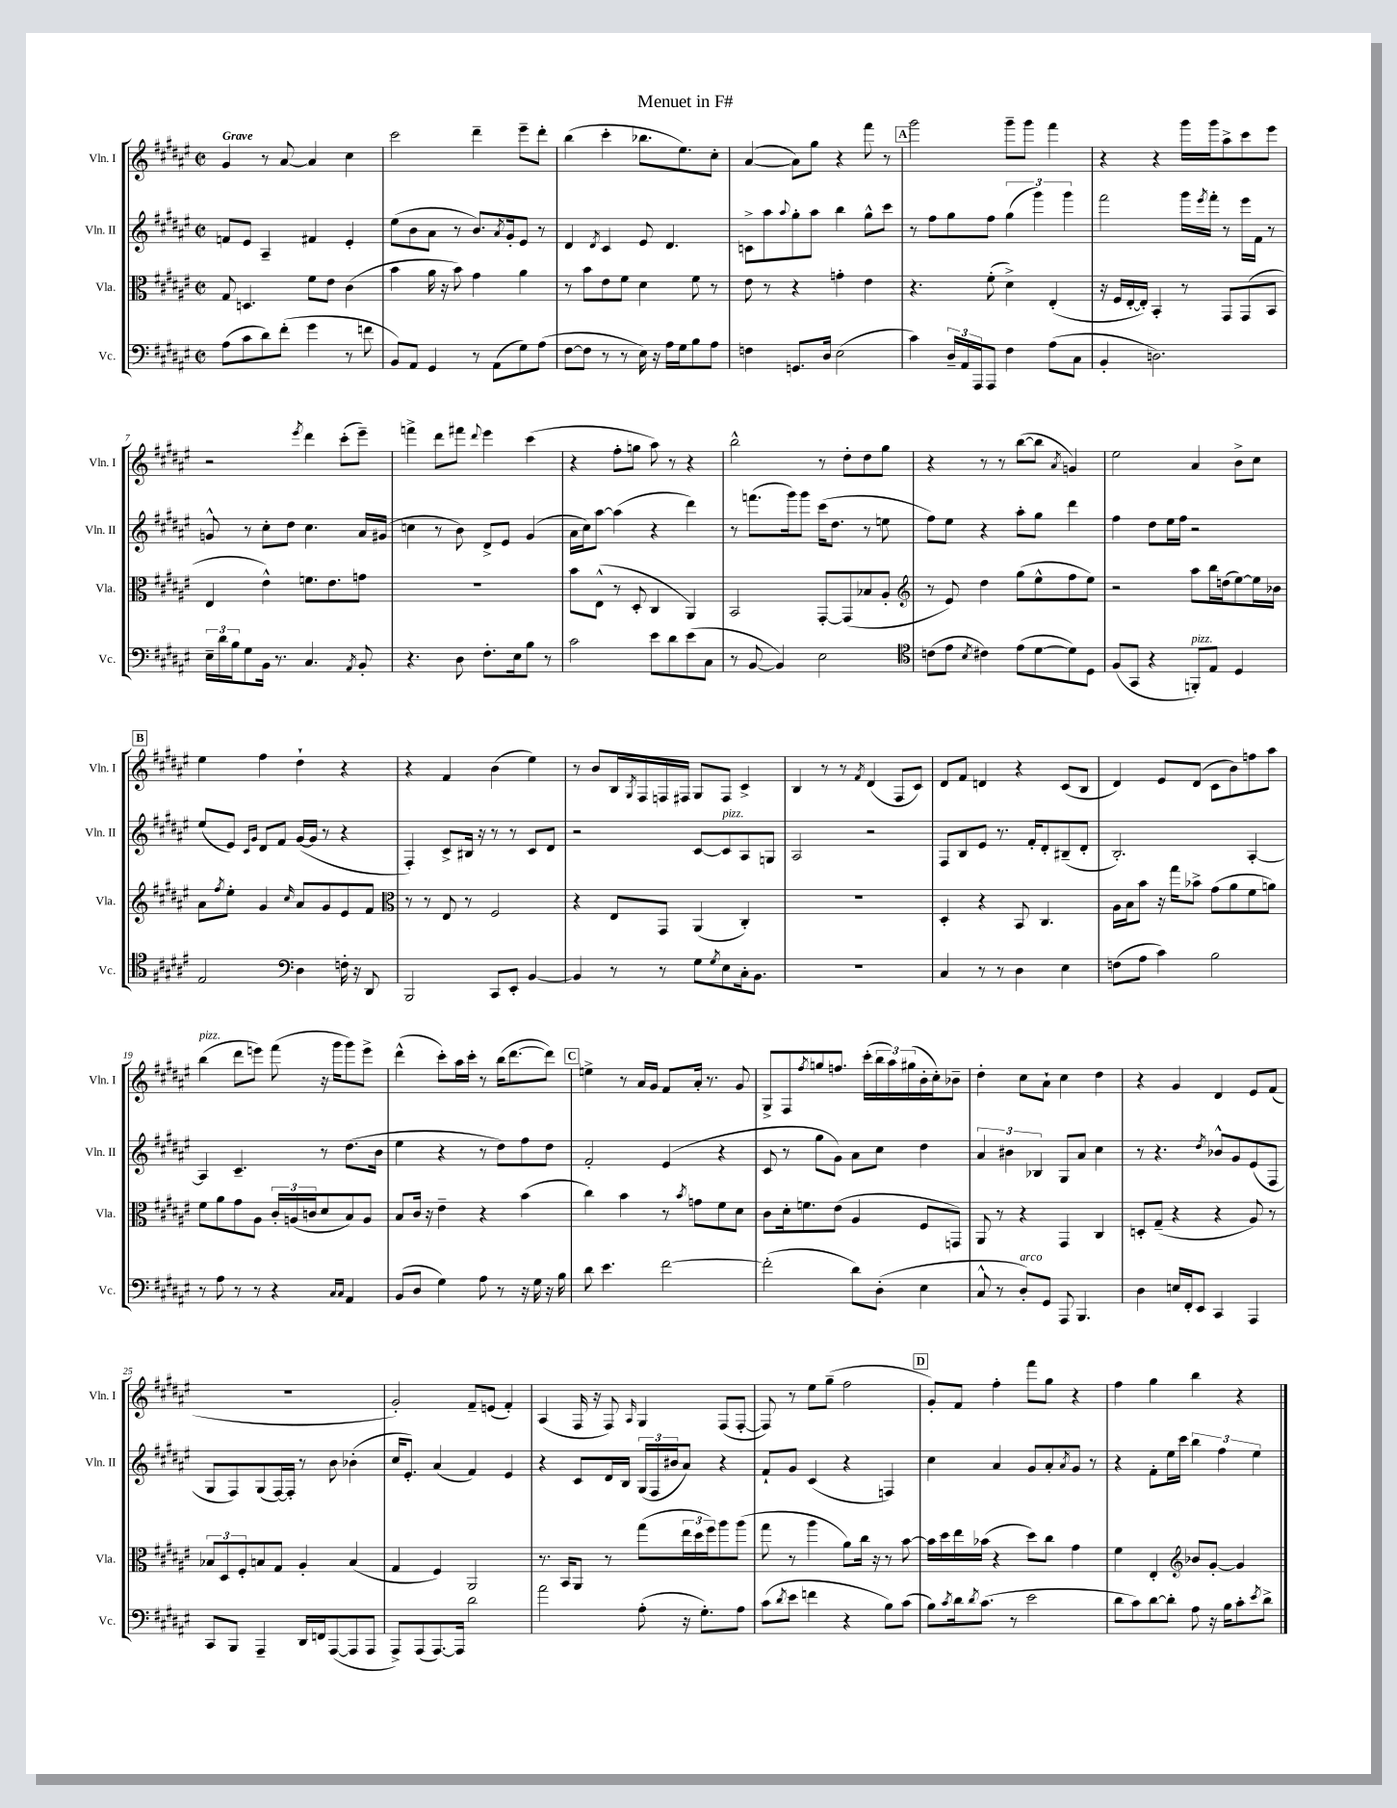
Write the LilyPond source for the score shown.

\header { title = "Menuet in F#" }
<<
\new StaffGroup <<
\new Staff = "s0" \with { instrumentName = "Vln. I" shortInstrumentName = "Vln. I" } {
    \clef treble \key fis \major \defaultTimeSignature \time 2/2 \tempo "Grave"
    gis'4 r8 ais'8~ ais'4 cis''4 |
    cis'''2 dis'''4-- eis'''8-- dis'''8-. |
    b''4( cis'''4-. bes''8. eis''8.) cis''8-. |
    ais'4~( ais'8) gis''8 r4 fis'''8 r8 |
    \mark \markup { \box "A" } gis'''2 gis'''8-- gis'''8 fis'''4 |
    r4 r4 gis'''16 gis'''16 ais''8-> cis'''8 eis'''8 |
    r2 \acciaccatura { eis'''8 } dis'''4 cis'''8-.( eis'''8--) |
    f'''4-> dis'''8 fis'''8 \appoggiatura { dis'''8 } eis'''4 cis'''4( |
    r4 fis''8-. g''8 ais''8) r8 r4 |
    b''2-^ r8 dis''8-. dis''8 gis''8 |
    r4 r8 r8 b''8~( b''8 \acciaccatura { ais'8 } g'4) |
    eis''2 ais'4 b'8-> cis''8 |
    \mark \markup { \box "B" } eis''4 fis''4 dis''4-! r4 |
    r4 fis'4 b'4( eis''4) |
    r8 b'8 b16 \acciaccatura { gis8 } fis16 f16 fis16 gis8 fis8 cis'4-> |
    b4 r8 r8 \acciaccatura { fis'8 } dis'4( fis8 cis'8) |
    dis'8 fis'8 d'4 r4 cis'8( b8 |
    dis'4) eis'8 dis'8( cis'8 b'8) f''8 ais''8 |
    b''4^\markup { \italic "pizz." }( dis'''8 e'''8) fis'''8( r16 gis'''16 gis'''8) e'''8-> |
    dis'''4-^( cis'''8-.) ais''16 cis'''16-. r8 b''16( dis'''8.~ dis'''8) |
    \mark \markup { \box "C" } e''4-> r8 ais'16 gis'16 fis'8 ais'16-. r8. gis'8 |
    gis8-> fis8 \acciaccatura { fis''8 } g''8 f''8. cis'''16-.( \tuplet 3/2 { b''16 ais''16) gis''16( } b'16-. cis''16-.) bes'8-- |
    dis''4-. cis''8 ais'8-! cis''4 dis''4 |
    r4 gis'4 dis'4 eis'8 fis'8( |
    R1 |
    gis'2-.) fis'8-- e'8( fis'4-.) |
    ais4( fis16 r16 fis8) \grace { ais16 } gis4 fis8( fis8~-. |
    fis8) r8 eis''8 gis''8--( fis''2 |
    \mark \markup { \box "D" } gis'8-.) fis'8 fis''4-. fis'''8 gis''8 r4 |
    fis''4 gis''4 b''4 r4 \bar "|." |
}
\new Staff = "s1" \with { instrumentName = "Vln. II" shortInstrumentName = "Vln. II" } {
    \clef treble \key fis \major \defaultTimeSignature \time 2/2
    f'8 eis'8 ais4-- fis'4 eis'4-. |
    eis''8( b'8 ais'8 r8 b'8.) \acciaccatura { ais'8 } gis'16-. eis'8 r8 |
    dis'4 \acciaccatura { dis'8 } cis'4 eis'8 dis'4. |
    c'8-> ais''8 \appoggiatura { ais''8 } gis''8-. ais''8 b''4 gis''8-^ cis'''8 |
    \mark \markup { \box "A" } r8 fis''8 gis''8 fis''8 \tuplet 3/2 { gis''4( gis'''4) gis'''4 } |
    fis'''2 gis'''16 \acciaccatura { eis'''8 } fis'''16-. r8 eis'''16 fis'16 r8 |
    g'8-^ r8 cis''8-. dis''8 cis''4. ais'16 gis'16( |
    c''4 r8 b'8) dis'8-> eis'8 gis'4( |
    ais'16 cis''16) ais''8~ ais''4( r4 dis'''4) |
    r8 f'''8.( gis'''16) gis'''8 cis'''16( dis''8. r8 e''8 |
    fis''8) eis''8 r4 ais''8-. gis''8 dis'''4 |
    fis''4 dis''8 eis''16 fis''16 r2 |
    \mark \markup { \box "B" } eis''8( eis'8) \grace { cis'16 gis'16 } dis'8 fis'8 gis'16~( gis'16 r8 r4 |
    fis4-.) cis'8-> bis16 r16 r8 r8 cis'8 dis'8 |
    r2 cis'8~ cis'8^\markup { \italic "pizz." } ais8 g8 |
    ais2 r2 |
    fis8 b8 eis'8 r8. fis'16-. dis'8-. bis8--( dis'8-. |
    b2.-.) ais4~-. |
    ais4 cis'4.-- r8 dis''8.( b'16 |
    eis''4 r4 r8 dis''8) fis''8 dis''8 |
    \mark \markup { \box "C" } fis'2-. eis'4( r4 |
    cis'8 r8 gis''8 gis'8) ais'8 cis''8 dis''4 |
    \tuplet 3/2 { ais'4 bis'4 bes4 } gis8 ais'8 cis''4 |
    r8 r4. \acciaccatura { dis''8 } bes'8-^ gis'8 eis'8( fis8 |
    gis8 fis8) gis8( fis16~) fis16-. r8 b'8 bes'4-.( |
    cis''16 eis'8.-.) ais'4( fis'4) eis'4 |
    r4 cis'8 dis'16 b16 \tuplet 3/2 { gis16( fis16 bis'16 } ais'8) r4 |
    fis'8-! gis'8 cis'4( r4 f4) |
    \mark \markup { \box "D" } cis''4 ais'4 gis'8 ais'8-. \acciaccatura { ais'8 } gis'8 r8 |
    r4 fis'8-. eis''16 cis'''16 \tuplet 3/2 { b''4 fis''4 eis''4 } \bar "|." |
}
\new Staff = "s2" \with { instrumentName = "Vla." shortInstrumentName = "Vla." } {
    \clef alto \key fis \major \defaultTimeSignature \time 2/2
    gis8 d4. fis'8 eis'8 cis'4( |
    b'4 ais'16 r16 b'8) gis'4 ais'4 |
    r8 b'8 eis'8 fis'8 dis'4 fis'8 r8 |
    eis'8 r8 r4 g'4-. eis'4 |
    \mark \markup { \box "A" } r4. fis'8-.( dis'4->) eis4-.( |
    r16 fis16 eis16~-. eis16-.) b,4-. r8 gis,8 gis,8( b,8 |
    eis4 eis'4-^) f'8. eis'8. g'8 |
    R1 |
    b'8 eis8-^( r8 dis8-. cis4 ais,4) |
    b,2 gis,8~-. gis,8( bes8 ais8-. |
    \clef treble r8 eis'8) dis''4 gis''8( eis''8-^ fis''8 eis''8) |
    r2 ais''8 b''16 d''16( eis''8~) eis''16 bes'16 |
    \mark \markup { \box "B" } ais'8 \acciaccatura { fis''8 } eis''8-. gis'4 \grace { cis''16 } ais'8 gis'8 eis'8 fis'8 |
    \clef alto r8 r8 eis8 r8 fis2 |
    r4 eis8 gis,8 ais,4( cis4-.) |
    R1 |
    dis4-. r4 b,8 cis4. |
    ais16 b16 b'8 r16 gis''16 bes'8-> gis'8( ais'8 fis'8 a'8) |
    fis'8 ais'8 gis'8 ais8 \tuplet 3/2 { cis'16-. a16( c'16 } dis'8 b8) a8 |
    b8 cis'16 r16 eis'4-- r4 b'4( |
    \mark \markup { \box "C" } cis''4) b'4 r8 \acciaccatura { b'8 } g'8 fis'8 dis'8 |
    cis'8 dis'16-. f'8. eis'8( ais4 fis8 g,8) |
    ais,8 r8 r4 gis,4 cis4 |
    d8-. gis8--( r4 r4 ais8) r8 |
    \tuplet 3/2 { bes8 dis8 fis8-. } b8 gis8 ais4-. b4( |
    gis4 fis4) ais,2 |
    r8. b,16 ais,8 r8 gis''8( \tuplet 3/2 { eis''16 dis''16 fis''16) } ais''8 ais''8( |
    gis''8 r8 ais''4 ais'8) cis''16 r16 r8 b'8~ |
    \mark \markup { \box "D" } b'16 dis''16 eis''16 bes'16( r4 dis''8) cis''8 gis'4 |
    fis'4 eis4-. \clef treble bes'8 gis'8~-. gis'4 \bar "|." |
}
\new Staff = "s3" \with { instrumentName = "Vc." shortInstrumentName = "Vc." } {
    \clef bass \key fis \major \defaultTimeSignature \time 2/2
    ais8( cis'8 dis'8) fis'8-.( gis'4 r8 f'8 |
    b,8) ais,8 gis,4 r8 ais,8( gis8) ais8( |
    fis8~ fis8 r8 r8 eis16) r16 ais16 gis16 b8 ais8 |
    f4 g,8. dis16 eis2( |
    \mark \markup { \box "A" } cis'4) \tuplet 3/2 { dis16-- ais,16 ais,,16 } ais,,8 fis4 ais8( cis8 |
    b,4-. d2.) |
    \tuplet 3/2 { eis16-- dis'16 b16 } gis8 b,16 r8. cis4. \acciaccatura { ais,8 } b,8-. |
    r4. dis8 fis8.-. eis16 b8 r8 |
    cis'2 eis'8 dis'8 eis'8( cis8 |
    r8 b,8~ b,4) eis2 |
    \clef tenor c'8( eis'8 \acciaccatura { b8 } cis'4) eis'8( dis'8~ dis'8) dis8 |
    fis8( gis,8 r4 f,8-.^\markup { \italic "pizz." }) eis8 dis4 |
    \mark \markup { \box "B" } eis2 \clef bass dis4 f16-. r16 dis,8 |
    b,,2 cis,8 eis,8-. b,4~ |
    b,4 r8 r8 gis8 \acciaccatura { gis8 } eis8 cis16-. b,8. |
    R1 |
    cis4 r8 r8 dis4 eis4 |
    f8( ais8 cis'4) b2 |
    r8 ais8 r8 r8 r4 \grace { cis16 cis16 } ais,4 |
    b,8( dis8 gis4) ais8 r8 r16 gis16 r16 b16 |
    \mark \markup { \box "C" } dis'8 eis'4. fis'2~ |
    fis'2-.( dis'8) dis8-.( eis4 |
    cis8-^ r8 dis8-.^\markup { \italic "arco" }) gis,8 ais,,8 b,,4. |
    dis4 e16 fis,16-. eis,8 cis,4 ais,,4 |
    cis,8 b,,8 ais,,4-- dis,16 f,16 ais,,8~( ais,,8 ais,,8 |
    ais,,8->) ais,,8( ais,,8.~) ais,,16 dis'2 |
    ais'2 ais8-.( r16 gis8.-.) ais8 |
    cis'8( \acciaccatura { dis'8 } eis'8 f'4 r4 b8) cis'8( |
    \mark \markup { \box "D" } b8) \acciaccatura { cis'8 } dis'16 \acciaccatura { dis'8 } cis'8.( r8 eis'2 |
    dis'8 cis'8) dis'8~ dis'8-. ais8 r16 b16 cis'8-. \acciaccatura { eis'8 } dis'8-> \bar "|." |
}
>>
>>
